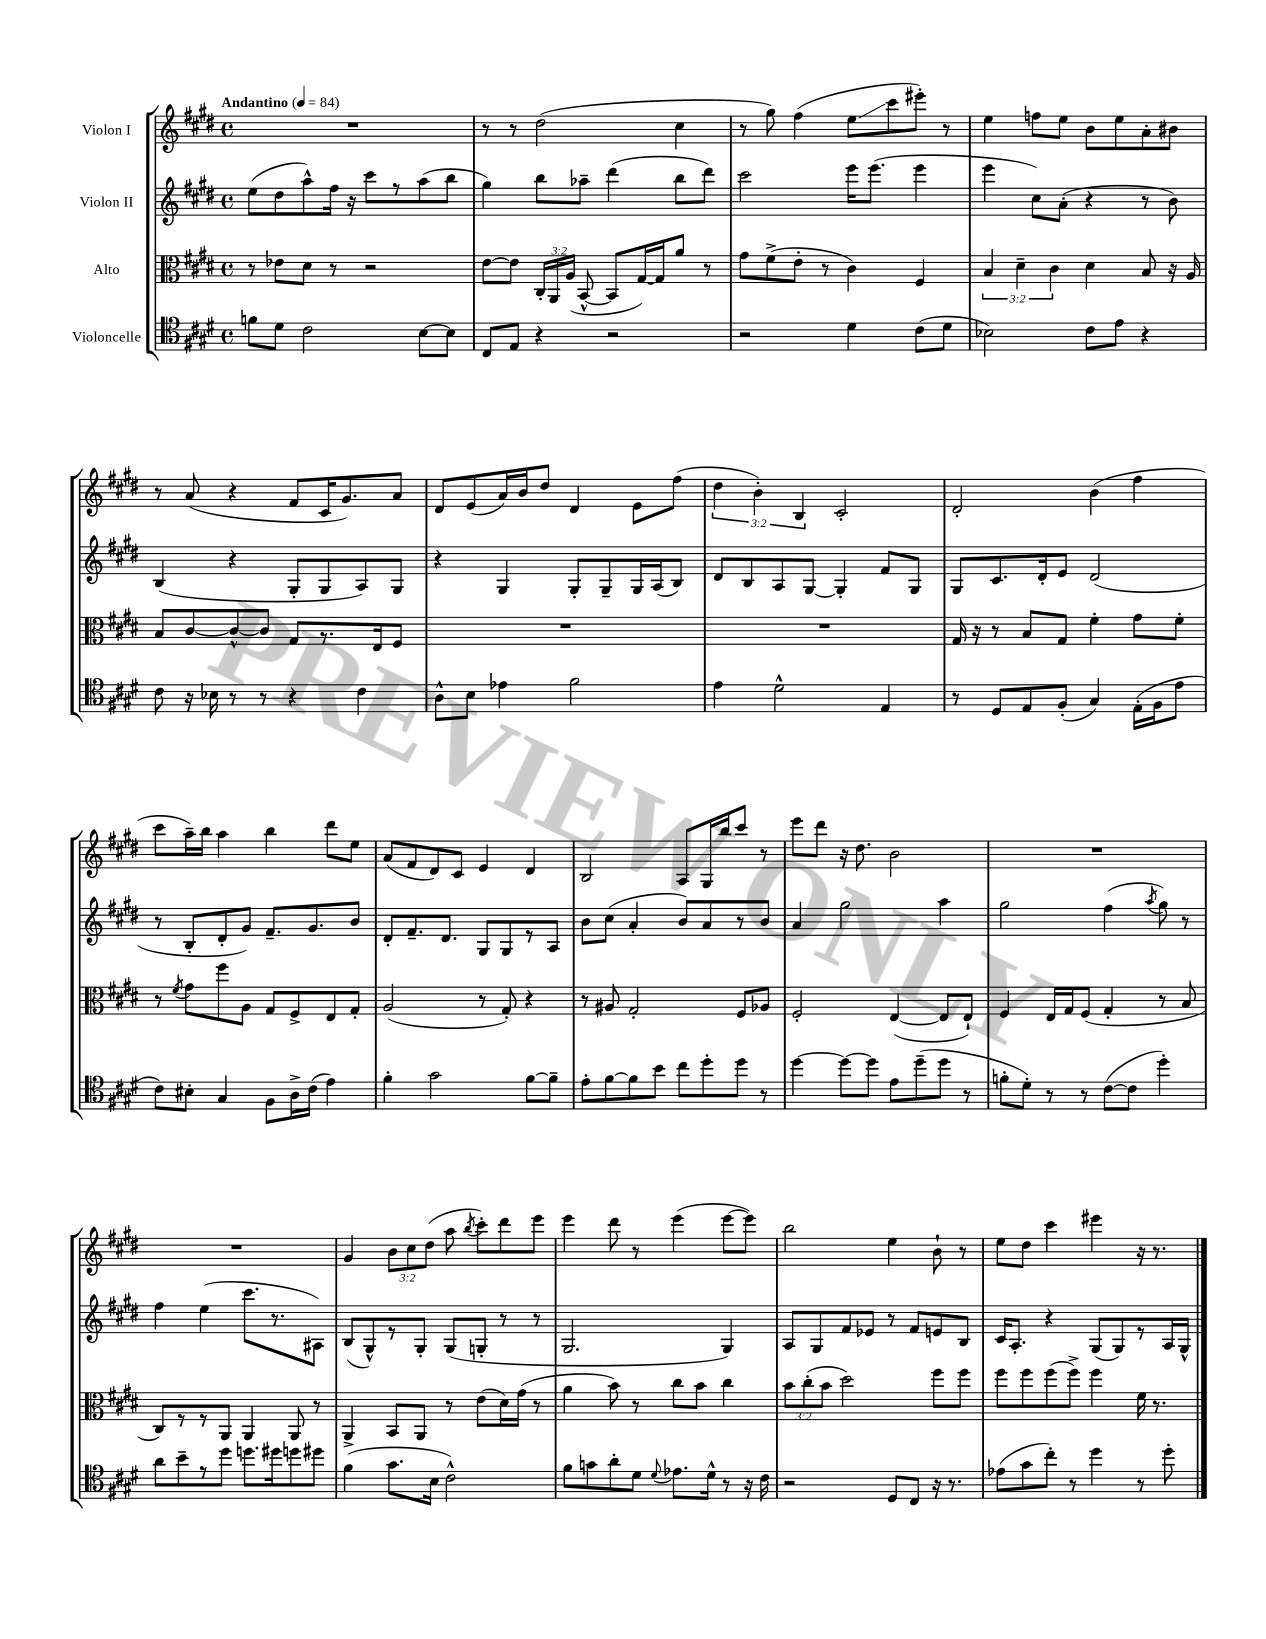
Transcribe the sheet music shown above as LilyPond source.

<<
\new StaffGroup <<
\new Staff = "s0" \with { instrumentName = "Violon I" } {
    \clef treble \key e \major \defaultTimeSignature \time 4/4 \override Staff.TupletNumber.text = #tuplet-number::calc-fraction-text \tempo "Andantino" 4 = 84
    \autoBeamOff R1 |
    r8 r8 dis''2( cis''4 |
    r8 gis''8) fis''4( e''8[\glissando cis'''8 eis'''8]-.) r8 |
    e''4 f''8[ e''8] b'8[ e''8 a'8-. bis'8] |
    r8 a'8( r4 fis'8[ cis'16 gis'8.) a'8] |
    dis'8[ e'8( a'16) b'16 dis''8] dis'4 e'8[ fis''8]( |
    \tuplet 3/2 { dis''4 b'4-.) b4 } cis'2-. |
    dis'2-. b'4( fis''4 |
    cis'''8[ a''16--) b''16] a''4 b''4 dis'''8[ e''8] |
    a'8[( fis'8 dis'8) cis'8] e'4 dis'4 |
    b2 a8[ gis16 b''16 cis'''8] r8 |
    e'''8[ dis'''8] r16 dis''8. b'2 |
    R1 |
    R1 |
    gis'4 \tuplet 3/2 { b'8[ cis''8 dis''8]( } a''8 \acciaccatura { b''8 } cis'''8[-.) dis'''8 e'''8] |
    e'''4 dis'''8 r8 e'''4( e'''8[~ e'''8]) |
    b''2 e''4 b'8-! r8 |
    e''8[ dis''8] cis'''4 eis'''4 r16 r8. \bar "|." |
}
\new Staff = "s1" \with { instrumentName = "Violon II" } {
    \clef treble \key e \major \defaultTimeSignature \time 4/4
    \autoBeamOff e''8[( dis''8 a''8-^) fis''16] r16 cis'''8[ r8 a''8( b''8] |
    gis''4) b''8[ aes''8]-- dis'''4( b''8[ dis'''8]) |
    cis'''2 e'''16[ e'''8.]( e'''4 |
    e'''4 cis''8[) a'8]-.( r4 r8 b'8) |
    b4( r4 gis8[-. gis8 a8) gis8] |
    r4 gis4 gis8[-. gis8-- gis16 a16( b8]) |
    dis'8[ b8 a8 gis8]~ gis4-. fis'8[ gis8] |
    gis8[ cis'8. dis'16-. e'8] dis'2( |
    r8 b8[-. dis'8-. gis'8]) fis'8.[-- gis'8. b'8] |
    dis'8[-. fis'8.-- dis'8.] gis8[ gis8 r8 a8] |
    b'8[ cis''8]( a'4-. b'8[) a'8 r8 b'8] |
    a'4 gis''2 a''4 |
    gis''2 fis''4( \acciaccatura { a''8 } gis''8) r8 |
    fis''4 e''4( cis'''8.[ r8. ais8]) |
    b8[( gis8-^) r8 gis8]-. gis8[( g8]-. r8 r8 |
    gis2. gis4) |
    a8[ gis8 fis'8 ees'8] r8 fis'8[ e'8 b8] |
    cis'16[ a8.]-. r4 gis8[( gis8) r8 a16 gis16]-^ \bar "|." |
}
\new Staff = "s2" \with { instrumentName = "Alto" } {
    \clef alto \key e \major \defaultTimeSignature \time 4/4 \override Staff.TupletNumber.text = #tuplet-number::calc-fraction-text
    \autoBeamOff r8 ees'8[ dis'8] r8 r2 |
    e'8[~ e'8] \tuplet 3/2 { cis16[-. a,16 a16]( } b,8~-^ b,8[ gis16~) gis16 a'8] r8 |
    gis'8[ fis'8->( e'8]-. r8 cis'4) fis4 |
    \tuplet 3/2 { b4 dis'4-- cis'4 } dis'4 b8 r16 a16 |
    b8[ cis'8~ cis'8~-^ cis'8] gis8[ r8. e16 fis8] |
    R1 |
    R1 |
    gis16 r16 r8 b8[ gis8] fis'4-. gis'8[ fis'8]-. |
    r8 \acciaccatura { fis'8 } gis'8[ fis''8 a8] gis8[ fis8-> e8 gis8]-. |
    a2( r8 gis8-.) r4 |
    r8 ais8 gis2-. fis8[ aes8] |
    fis2-. e4~( e8[ e8]-!) |
    fis4 e16[ gis16 fis8]( gis4-. r8 b8 |
    cis8[) r8 r8 a,8] a,4 a,8 r8 |
    a,4-> b,8[ a,8] r8 e'8[( dis'16) gis'16]( r8 |
    a'4 b'8) r8 cis''8[ b'8] cis''4 |
    \tuplet 3/2 { b'8[ cis''8-.( b'8] } dis''2) fis''8[ fis''8] |
    fis''8[ fis''8 fis''8( fis''8]->) fis''4 fis'16 r8. \bar "|." |
}
\new Staff = "s3" \with { instrumentName = "Violoncelle" } {
    \clef tenor \key e \major \defaultTimeSignature \time 4/4
    \autoBeamOff f'8[ dis'8] cis'2 b8[~ b8] |
    cis8[ e8] r4 r2 |
    r2 dis'4 cis'8[( dis'8] |
    bes2) cis'8[ e'8] r4 |
    cis'8 r16 bes16 r8 r8 r4 cis'4 |
    a8[-^ b8] ees'4 fis'2 |
    e'4 dis'2-^ e4 |
    r8 dis8[ e8 fis8]-.( gis4) e16[-.( fis16 e'8] |
    cis'8[) bis8]-. gis4 fis8[ a16-> cis'16]( e'4) |
    fis'4-. gis'2 fis'8[~ fis'8]-- |
    e'8[-. fis'8~ fis'8 b'8] cis''8[ dis''8-. dis''8] r8 |
    dis''4~ dis''8[~ dis''8] e'8[ dis''8--( dis''8] r8 |
    f'8[-. dis'8]-.) r8 r8 cis'8[~( cis'8] dis''4-.) |
    a'8[ b'8-- r8 dis''8] d''8.[ dis''16 d''8 dis''8] |
    fis'4( gis'8.[ b16] cis'2-^) |
    fis'8[ g'8 a'8-. dis'8] \appoggiatura { dis'8 } ees'8.[ dis'16]-^ r8 r16 cis'16 |
    r2 dis8[ cis8] r16 r8. |
    ees'8[( gis'8 cis''8]-.) r8 dis''4 r8 dis''8-. \bar "|." |
}
>>
>>
\layout { \context { \Score \remove "Bar_number_engraver" } }
